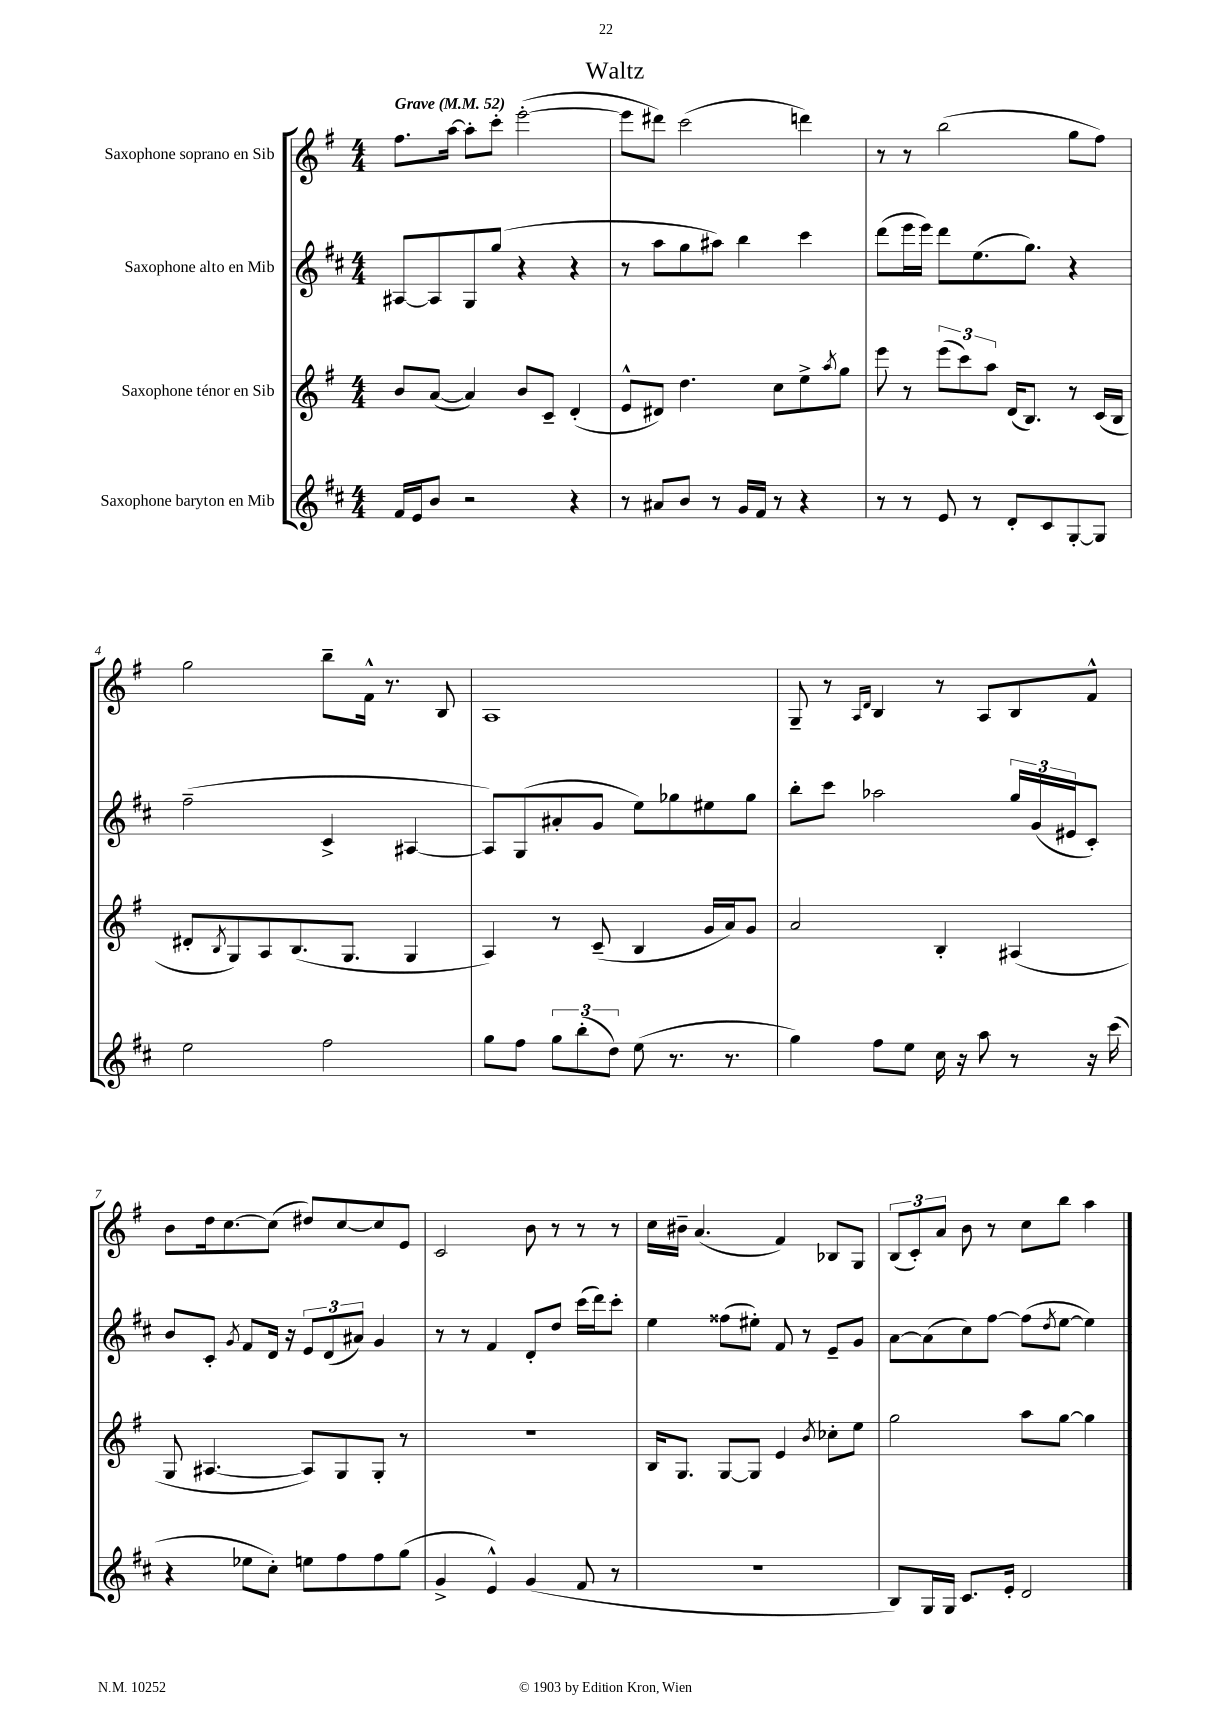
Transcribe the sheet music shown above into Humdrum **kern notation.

**kern	**kern	**kern	**kern
*part4	*part3	*part2	*part1
*staff4	*staff3	*staff2	*staff1
*I"Saxophone baryton en Mib	*I"Saxophone ténor en Sib	*I"Saxophone alto en Mib	*I"Saxophone soprano en Sib
*clefG2	*clefG2	*clefG2	*clefG2
*k[f#c#]	*k[f#]	*k[f#c#]	*k[f#]
*M4/4	*M4/4	*M4/4	*M4/4
*MM52	*MM52	*MM52	*MM52
=1	=1	=1	=1
!	!	!	!LO:TX:a:B:t=Grave
16f#/LL	8b/L	[8A#X/L	8.ff#\L
16e/J	.	.	.
8b/J	([8a/J	8A#/]	.
.	.	.	[16aa\Jk
2r	4a/])	8G/	8aa'\L]
.	.	(8gg/J	8ccc'\J
.	8b/L	4r	([2eee'\
.	8c~/J	.	.
4r	(4d'/	4r	.
=2	=2	=2	=2
8r	8e^^/L	8r	8eee\L]
8a#X/L	8d#X/J)	8aa\L	8ddd#X\J)
8b/J	4.dd\	8gg\	(2ccc\
8r	.	8aa#X\J)	.
16g/LL	.	4bb\	.
16f#/JJ	.	.	.
8r	8cc\L	.	.
4r	8ee^\	4ccc#\	4dddn\)
.	8qaa/	.	.
.	8gg\J	.	.
=3	=3	=3	=3
8r	8eee\	(8ddd\L	8r
8r	8r	16eee\L	8r
.	.	16eee\JJ)	.
8e/	(12eee\L	8ddd\L	(2bb\
.	12ccc\)	.	.
8r	.	(8.ee\	.
.	12aa\J	.	.
8d'/L	(16d/KL	.	.
.	8.B/J)	8.gg\J)	.
8c#/	.	.	.
[8G'/	8r	4r	8gg\L
8G/J]	(16c/LL	.	8ff#\J)
.	16B/JJ	.	.
!!LO:LB:g=z
=4	=4	=4	=4
2ee\	8d#X'/L	(2ff#~\	2gg\
.	8qB/	.	.
.	8G/)	.	.
.	8A/	.	.
.	(8.B/	.	.
2ff#\	.	4c#^/	8bb~\L
.	8.G/J	.	.
.	.	.	16f#^^\Jk
.	.	.	8.r
.	4G/	[4A#X/	.
.	.	.	8B/
=5	=5	=5	=5
8gg\L	4A/)	8A#/L])	1A
8ff#\J	.	(8G/	.
12gg\L	8r	8a#X'/	.
(12bb'\	.	.	.
.	(8c~/	8g/J	.
12dd\J)	.	.	.
(8ee\	4B/	8ee\L)	.
8.r	.	8gg-X\	.
.	16g/LL	8ee#X\	.
8.r	16a/J)	.	.
.	8g/J	8gg-\J	.
=6	=6	=6	=6
4gg\)	2a/	8bb'\L	8G~/
.	.	8ccc#\J	8r
.	.	.	16qqA/LL
.	.	.	16qqd/JJ
8ff#\L	.	2aa-X\	4B/
8ee\J	.	.	.
16cc#\	4B'/	.	8r
16r	.	.	.
8aa\	.	.	8A/L
8r	(4A#X/	24gg/LL	8B/
.	.	(24g/	.
.	.	24e#X/J	.
16r	.	8c#'/J)	8f#^^/J
(16ccc#\	.	.	.
!!LO:LB:g=z
=7	=7	=7	=7
4r	8G/	8b/L	8b\L
.	[4.A#X/	8c#'/J	16dd\k
.	.	.	[8.cc\
.	.	8qg/	.
8ee-X\L	.	8f#/L	.
8cc#'\J)	.	16d/Jk	(8cc\J]
.	.	16r	.
8een\L	8A#/L])	12e/L	8dd#X/L)
.	.	(12d/	.
8ff#\	8G/	.	[8cc/
.	.	12a#X/J)	.
8ff#\	8G'/J	4g/	8cc/]
(8gg\J	8r	.	8e/J
=8	=8	=8	=8
4g^/	1r	8r	2c/
.	.	8r	.
4e^^/)	.	4f#/	.
(4g/	.	8d'/L	8b\
.	.	8dd/J	8r
8f#/	.	(16ccc#\LL	8r
.	.	16ddd\J)	.
8r	.	8ccc#'\J	8r
=9	=9	=9	=9
1r	16B/KL	4ee\	16cc\LL
.	8.G/J	.	16b#X~\JJ
.	.	.	(4.a/
.	[8G/L	(8ff##X\L	.
.	8G/J]	8ee#X'\J)	.
.	4e/	8f#/	4f#/)
.	.	8r	.
.	8qb/	.	.
.	8cc-X'\L	8e~/L	8B-X/L
.	8ee\J	8g/J	8G/J
=10	=10	=10	=10
8B/L)	2gg\	[8a\L	(12B/L
.	.	.	12c'/)
16G/L	.	(8a\]	.
.	.	.	12a/J
16G/JJ	.	.	.
8.c#/L	.	8cc#\)	8b\
.	.	[8ff#\J	8r
16e'/Jk	.	.	.
2d/	8aa\L	(8ff#\L]	8cc\L
.	.	8qdd/	.
.	[8gg\J	[8ee\J	8bb\J
.	4gg\]	4ee\])	4aa\
==	==	==	==
*-	*-	*-	*-
